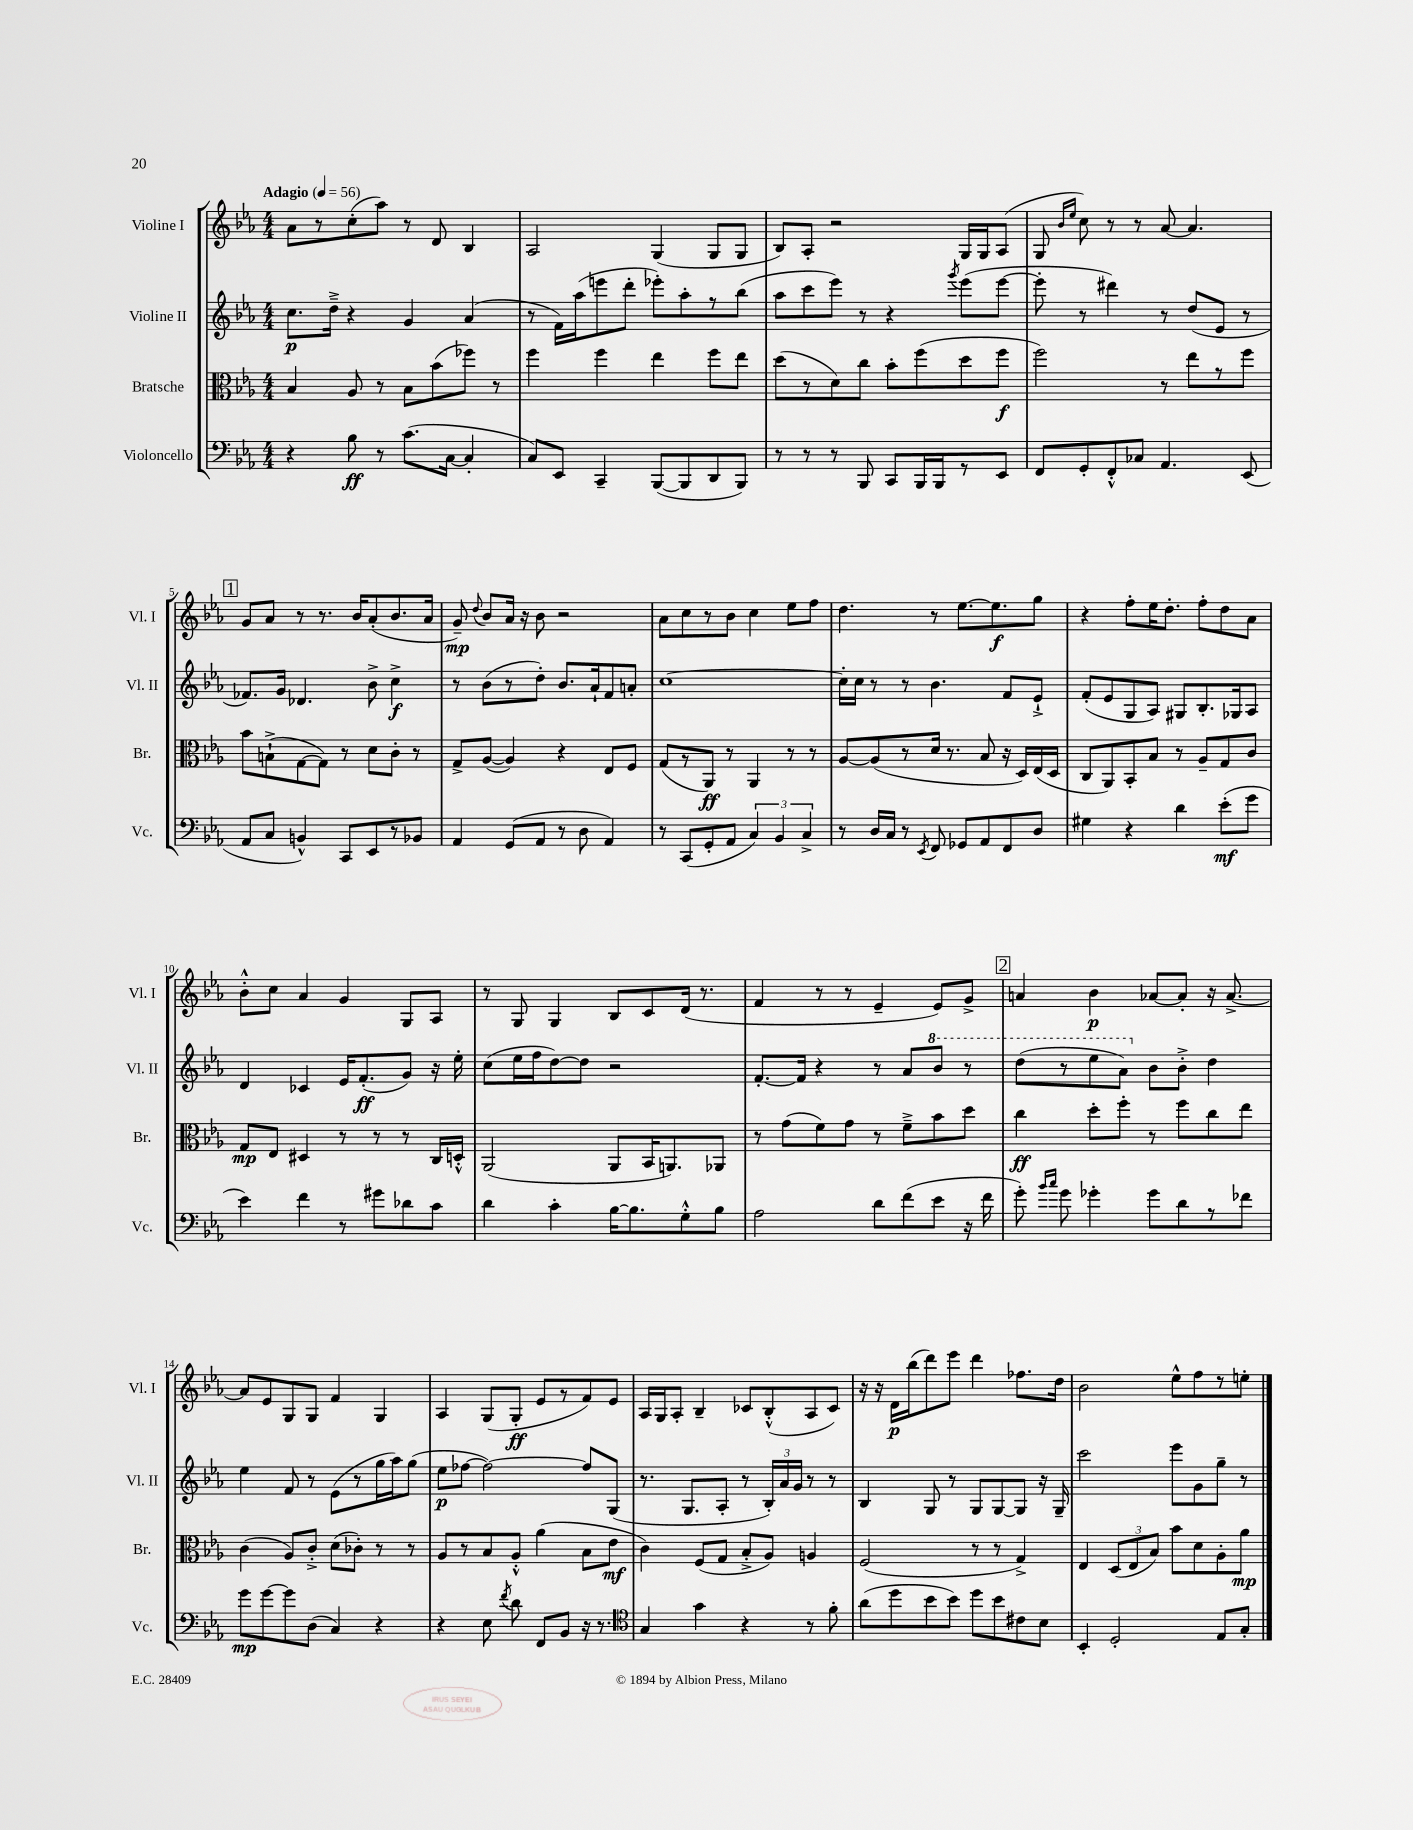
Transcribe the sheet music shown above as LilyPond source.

<<
\new StaffGroup <<
\new Staff = "s0" \with { instrumentName = "Violine I" shortInstrumentName = "Vl. I" } {
    \clef treble \key ees \major \numericTimeSignature \time 4/4 \tempo "Adagio" 4 = 56
    \autoBeamOff aes'8[ r8 c''8-.( aes''8]) r8 d'8 bes4 |
    aes2 g4( g8[ g8] |
    bes8[) aes8]-. r2 g16[ g16 aes8]( |
    g8 \grace { bes'16[ ees''16] } c''8) r8 r8 aes'8~ aes'4. |
    \mark \markup { \box "1" } g'8[ aes'8] r8 r8. bes'16[ aes'8-.( bes'8. aes'16] |
    g'8--\mp) \appoggiatura { d''8 } bes'8[ aes'16] r16 bes'8 r2 |
    aes'8[ c''8 r8 bes'8] c''4 ees''8[ f''8] |
    d''4. r8 ees''8.[~ ees''8.\f g''8] |
    r4 f''8[-. ees''16 d''8.]-. f''8[-. d''8 aes'8] |
    bes'8[-.-^ c''8] aes'4 g'4 g8[ aes8] |
    r8 g8 g4 bes8[ c'8 d'16]( r8. |
    f'4 r8 r8 ees'4-- ees'8[) g'8]-> |
    \mark \markup { \box "2" } a'4 bes'4\p aes'8[~ aes'8]-. r16 aes'8.~-> |
    aes'8[ ees'8 g8 g8] f'4 g4 |
    aes4 g8[( g8]-.\ff ees'8[ r8 f'8) ees'8] |
    aes16[ g16 aes8]-. bes4-- ces'8[ bes8-.-^( aes8 ces'8]) |
    r16 r16 d'16[\p bes''16( d'''8) ees'''8] d'''4 fes''8.[ d''16] |
    bes'2 ees''8[-^ f''8 r8 e''8]-. \bar "|." |
}
\new Staff = "s1" \with { instrumentName = "Violine II" shortInstrumentName = "Vl. II" } {
    \clef treble \key ees \major \numericTimeSignature \time 4/4
    \autoBeamOff c''8.[\p d''16]---> r4 g'4 aes'4( |
    r8 f'16[) aes''16( e'''8 d'''8]-. ees'''8[-.) aes''8-. r8 bes''8]( |
    aes''8[ c'''8 ees'''8]) r8 r4 \acciaccatura { g'''8 } ees'''8[( ees'''8]~ |
    ees'''8-. r8 dis'''4) r8 d''8[( ees'8] r8 |
    \mark \markup { \box "1" } fes'8.[) g'16] des'4. bes'8-> c''4->\f |
    r8 bes'8[( r8 d''8]-.) bes'8.[ aes'16-! f'8 a'8]-. |
    c''1~ |
    c''16[-. c''16] r8 r8 bes'4. f'8[ ees'8]-!-> |
    f'8[-.( ees'8 g8 aes8]) gis8[ bes8.-. ges16 aes8] |
    d'4 ces'4 ees'16[ f'8.-.\ff( g'8]) r16 ees''16-. |
    c''8[( ees''16 f''16 d''8~) d''8] r2 |
    f'8.[~-. f'16] r4 r8 aes'8[ \ottava #1 bes''8] r8 |
    \mark \markup { \box "2" } d'''8[( r8 ees'''8 aes''8]) \ottava #0 bes'8[ bes'8]-.-> d''4 |
    ees''4 f'8 r8 ees'8[( r8 g''16 aes''16) g''8]( |
    ees''8[\p fes''8]~ fes''2~) fes''8[ g8]( |
    r8. g8.[ aes8]-. r8 \tuplet 3/2 { bes16[-.) aes'16 g'16] } r8 r8 |
    bes4 g8 r8 g8[ g8~ g8] r16 g16-- |
    c'''2 ees'''8[ g'8 g''8]-- r8 \bar "|." |
}
\new Staff = "s2" \with { instrumentName = "Bratsche" shortInstrumentName = "Br." } {
    \clef alto \key ees \major \numericTimeSignature \time 4/4
    \autoBeamOff bes4 aes8 r8 bes8[ bes'8( fes''8]) r8 |
    f''4 f''4 ees''4 f''8[ ees''8] |
    d''8[( r8 d'8) c''8] bes'8[-. f''8( d''8 f''8]\f |
    f''2) r8 ees''8[ r8 f''8] |
    \mark \markup { \box "1" } bes'8[ b8-!->( g8~ g8]) r8 d'8[ c'8]-. r8 |
    g8[-> aes8]~( aes4) r4 ees8[ f8] |
    g8[( r8 aes,8]\ff) r8 aes,4 r8 r8 |
    aes8[~ aes8( r8 d'16] r8. bes8 r16 d16[) ees16( d16] |
    c8[ aes,8) bes,8-. bes8] r8 aes8[-- g8 c'8] |
    g8[\mp ees8] dis4 r8 r8 r8 c16[ d16]-.-^ |
    aes,2( aes,8[ bes,16 a,8.) aes,8] |
    r8 g'8[( f'8) g'8] r8 f'8[---> bes'8 d''8] |
    \mark \markup { \box "2" } c''4\ff d''8[-. f''8]-. r8 f''8[ c''8 ees''8] |
    c'4( aes8[) c'8]-.-> d'8[( ces'8]-.) r8 r8 |
    aes8[ r8 bes8 aes8]-.-^ aes'4( bes8[ ees'8]\mf |
    c'4) f8[( g8] bes8[-.-> aes8]) a4 |
    f2( r8 r8 g4->) |
    ees4 \tuplet 3/2 { d8[( ees8 bes8]) } bes'8[ d'8 aes8-. aes'8]\mp \bar "|." |
}
\new Staff = "s3" \with { instrumentName = "Violoncello" shortInstrumentName = "Vc." } {
    \clef bass \key ees \major \numericTimeSignature \time 4/4
    \autoBeamOff r4 bes8\ff r8 c'8.[( c16]~ c4-. |
    c8[) ees,8] c,4-- bes,,8[~( bes,,8 d,8 bes,,8]) |
    r8 r8 r8 bes,,8 c,8[ bes,,16 bes,,16 r8 ees,8] |
    f,8[ g,8-. f,8-.-^ ces8] aes,4. ees,8( |
    \mark \markup { \box "1" } aes,8[ c8] b,4-^) c,8[ ees,8 r8 bes,8] |
    aes,4 g,8[( aes,8] r8 d8 aes,4) |
    r8 c,8[( g,8-. aes,8] \tuplet 3/2 { c4) bes,4 c4-> } |
    r8 d16[ c16] r8 \acciaccatura { ees,8 } f,8 ges,8[ aes,8 f,8 d8] |
    gis4 r4 d'4 ees'8[-.\mf( g'8] |
    ees'4) f'4 r8 gis'8[ des'8 c'8] |
    d'4 c'4-. bes16[~ bes8. g8-.-^ bes8] |
    aes2 d'8[ f'8( ees'8] r16 f'16 |
    \mark \markup { \box "2" } g'8-.) \grace { bes'16[ c''16] } g'8 ges'4-. ges'8[ d'8 r8 fes'8] |
    g'8[\mp g'8~ g'8 d8]( c4) r4 |
    r4 ees8 \acciaccatura { f'8 } d'8 f,8[ bes,8] r16 r8. |
    \clef tenor g4 g'4 r4 r8 f'8-. |
    aes'8[( d''8 bes'8 bes'8]) d''8[ bes'8 cis'8 bes8] |
    bes,4-. d2-. ees8[ g8]-. \bar "|." |
}
>>
>>
